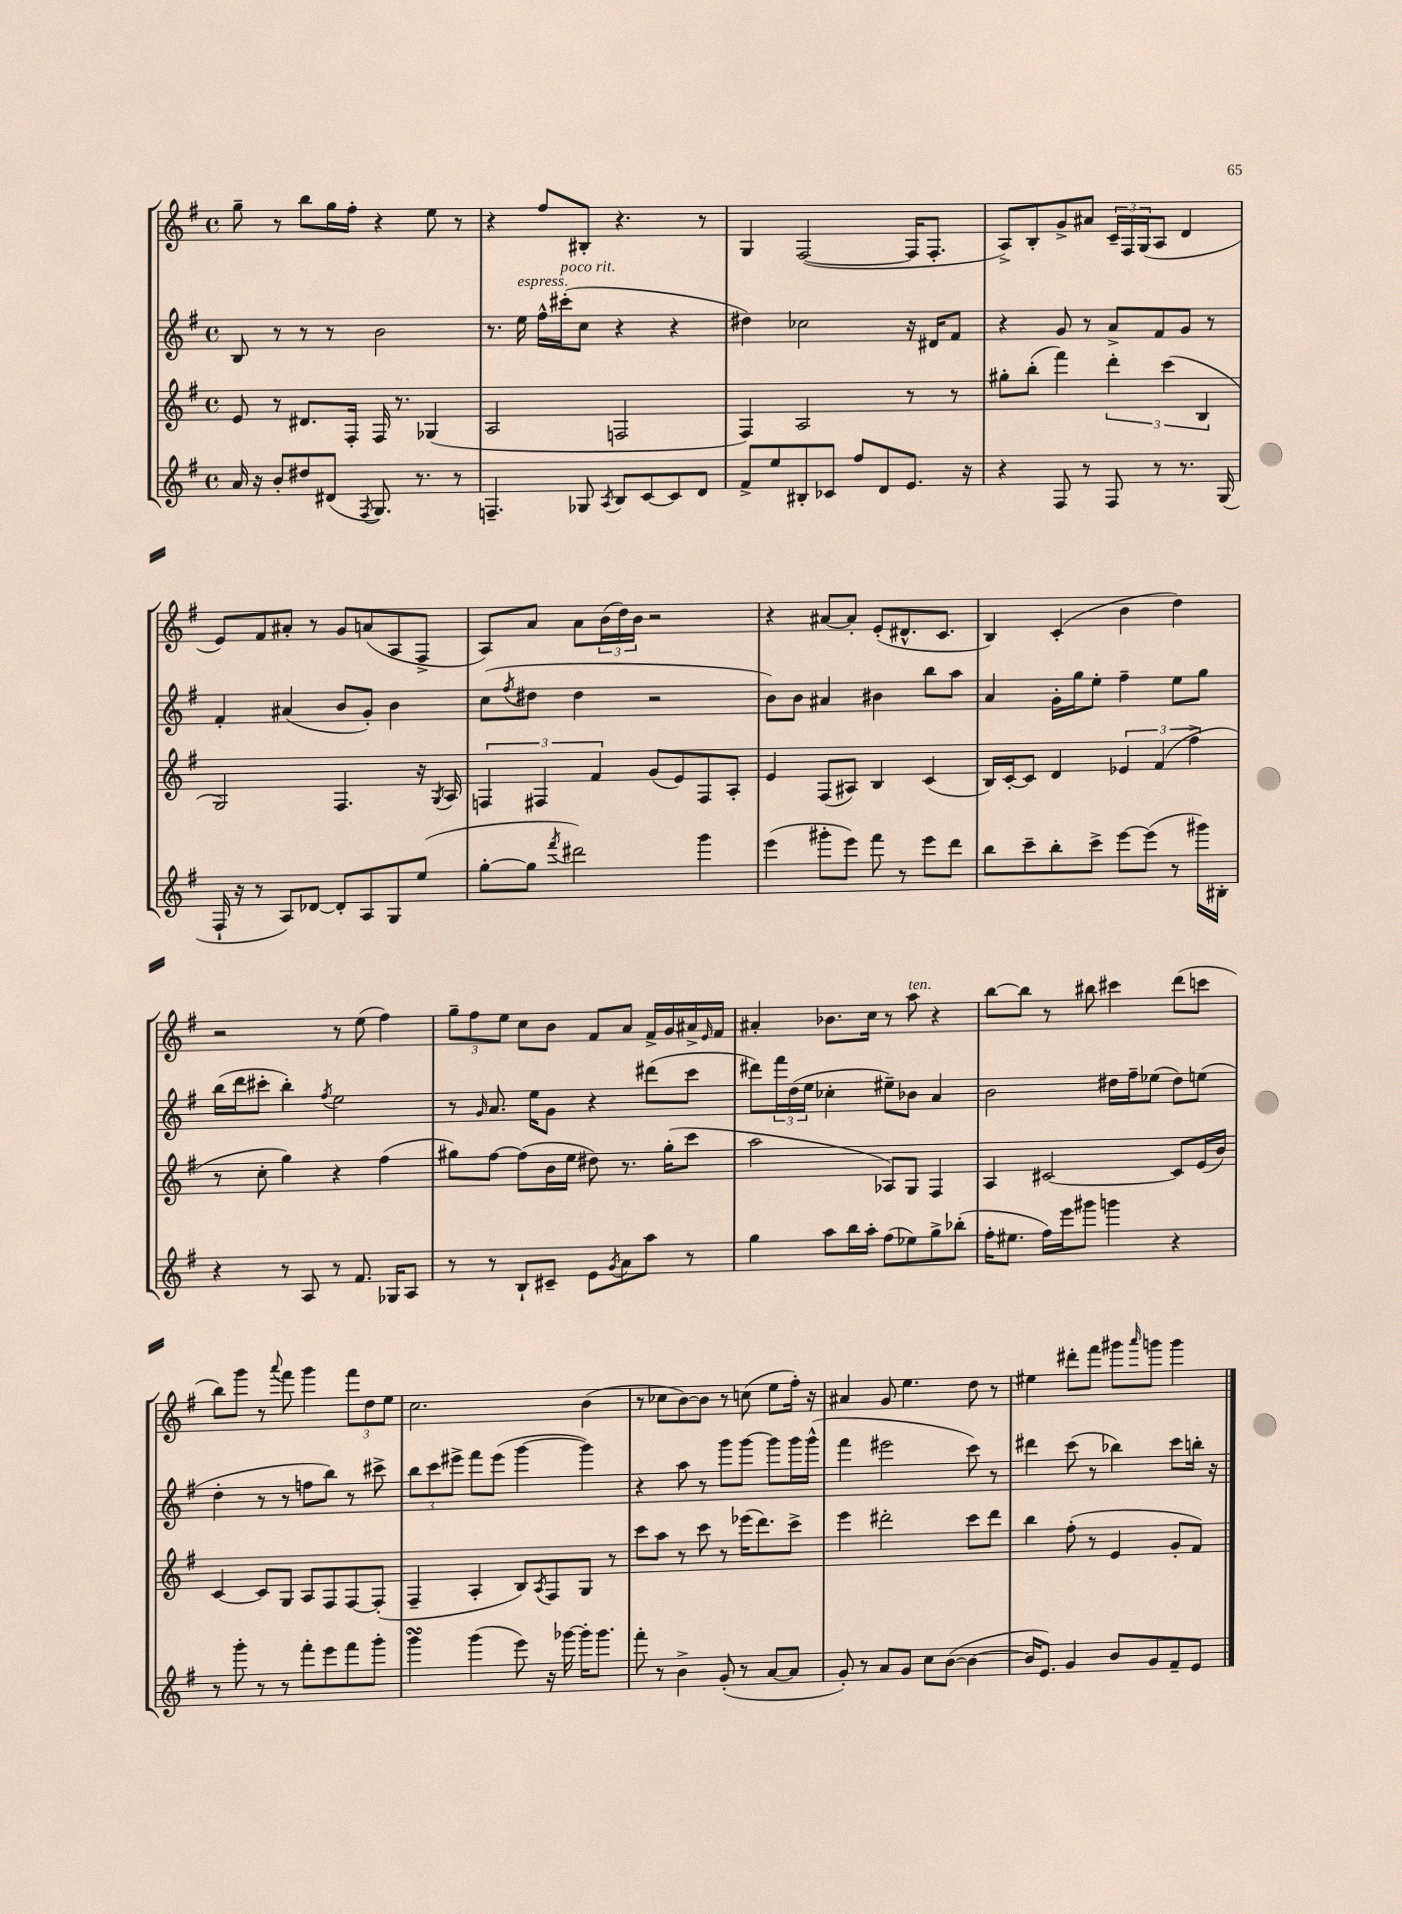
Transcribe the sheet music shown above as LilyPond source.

<<
\new StaffGroup <<
\new Staff = "s0" {
    \clef treble \key g \major \defaultTimeSignature \time 4/4
    g''8-- r8 b''8 g''16 fis''16-. r4 e''8 r8 |
    r4 fis''8 bis8-. r4. r8 |
    g4 fis2~( fis16 fis8.-. |
    a8->) b8-. g'8-> ais'8 \tuplet 3/2 { c'16-- fis16 g16( } a8 d'4 |
    e'8) fis'8 ais'8-. r8 g'8 a'8( a8 fis8-> |
    a8) a'8 a'8 \tuplet 3/2 { b'16( d''16) b'16 } r2 |
    r4 ais'8~ ais'8-. e'8-.( dis'8.-^ c'8. |
    b4) c'4-.( b'4 d''4) |
    r2 r8 e''8( fis''4) |
    \tuplet 3/2 { g''8-- fis''8 e''8 } c''8 b'8 fis'8 a'8 fis'16-> g'16 ais'16-> \grace { e'16 } fis'16 |
    ais'4-. bes'8. c''16 r8 a''8^\markup { \italic "ten." } r4 |
    b''8~ b''8 r8 bis''8 cis'''4 d'''8( c'''8 |
    b''8) g'''8 r8 \appoggiatura { a'''8 } fis'''8 g'''4 \tuplet 3/2 { fis'''8 d''8 e''8 } |
    c''2. b'4( |
    r8 ces''8 b'8~) b'8 r8 c''8( e''8 fis''16-.) r16 |
    ais'4 g'8 e''4. d''8 r8 |
    eis''4 dis'''8-. fis'''8 gis'''8 \grace { a'''16 } g'''8 g'''4 \bar "|." |
}
\new Staff = "s1" {
    \clef treble \key g \major \defaultTimeSignature \time 4/4
    b8 r8 r8 r8 b'2 |
    r8. e''16^\markup { \italic "espress." } fis''16-^ cis'''16-.^\markup { \italic "poco rit." }( c''8 r4 r4 |
    dis''4) ces''2 r16 dis'16 fis'8 |
    r4 g'8 r8 a'8-> fis'8 g'8 r8 |
    fis'4-. ais'4( b'8 g'8-.) b'4 |
    c''8( \acciaccatura { fis''8 } dis''8 dis''4 r2 |
    b'8) b'8 ais'4 bis'4 b''8 a''8 |
    a'4 g'16-. g''16 e''8-. fis''4-- e''8 g''8 |
    b''16( d'''16 cis'''8-. b''4-.) \acciaccatura { fis''8 } e''2 |
    r8 \grace { g'16 } a'8. e''16 g'8 r4 dis'''8( c'''8 |
    dis'''8) \tuplet 3/2 { fis'''16 d''16( e''16 } ces''4-. eis''8--) bes'8 a'4 |
    b'2 dis''16 fis''16-- ees''8( dis''8) e''8( |
    d''4-. r8 r8 f''8 b''8) r8 cis'''8-> |
    \tuplet 3/2 { b''8 c'''8 eis'''8-> } fis'''8 eis'''8( g'''4~ g'''4) |
    r4 a''8 r8 g'''8 g'''8~ g'''8 g'''16 g'''16-^( |
    fis'''4 eis'''2 c'''8) r8 |
    dis'''4 c'''8( r8 bes''4) c'''8 b''16-. r16 \bar "|." |
}
\new Staff = "s2" {
    \clef treble \key g \major \defaultTimeSignature \time 4/4
    e'8 r8 dis'8. fis16-. fis16 r8. ges4( |
    a2 f2 |
    fis4) a2 r8 r8 |
    gis''8-. b''8-.( fis'''4) \tuplet 3/2 { d'''4-. c'''4( b4 } |
    g2) fis4. r16 \acciaccatura { g8 } a16 |
    \tuplet 3/2 { f4 fis4 fis'4 } g'8( e'8) fis8 a8-. |
    e'4 fis8( ais8) b4 c'4( |
    b16) c'16~-. c'8 d'4 \tuplet 3/2 { ees'4 fis'4( fis''4-> } |
    r8 c''8-. g''4) r4 fis''4( |
    gis''8) fis''8~ fis''8( b'16 e''16 dis''8) r8. gis''16-.( c'''8 |
    a''2 aes8) g8 fis4 |
    a4 cis'2~ cis'8 e'16( b'16) |
    c'4~ c'8 g8 a8 fis8 fis8~ fis8-.( |
    fis4-- a4-. b8) \acciaccatura { a8 } fis8 g8 r8 |
    c'''8 a''8 r8 c'''8 r8 ees'''16( d'''8.) c'''8-> |
    e'''4 dis'''2-. c'''8 dis'''8 |
    b''4 fis''8-.( r8 e'4 g'8-. fis'8) \bar "|." |
}
\new Staff = "s3" {
    \clef treble \key g \major \defaultTimeSignature \time 4/4
    a'16 r16 b'8-. dis''8 dis'8( \acciaccatura { fis8 } g8.) r8. r8 |
    f4.-- ges8 \acciaccatura { a8 } b8 c'8~ c'8 d'8 |
    fis'8-> e''8 bis8-. ces'8 fis''8 d'8 e'8. r16 |
    r4 fis8 r8 fis8 r8 r8. g16( |
    fis16-! r16 r8 a8) des'8~ des'8-. a8 g8 e''8( |
    g''8~-. g''8 \acciaccatura { fis'''8 } dis'''2) g'''4 |
    e'''4( gis'''8-. e'''8) fis'''8 r8 e'''8 d'''8 |
    b''8 c'''8-- b''8-. c'''8-> e'''8~ e'''8( r8 gis'''16) bis16-. |
    r4 r8 a8 r8 fis'8. ges16 a8 |
    r8 r8 b8-! cis'8-- e'8 \acciaccatura { g'8 } a'8 a''8 r8 |
    g''4 a''8 b''16 a''16-. fis''8( ees''8) g''8-> bes''8-.( |
    fis''16-. eis''8. fis''16) e'''16 gis'''8 g'''4 r4 |
    r8 g'''8-. r8 r8 fis'''8-. e'''8 fis'''8 g'''8-. |
    g'''4\turn g'''4( e'''8) r16 ges'''16~ ges'''16-. ges'''8. |
    fis'''8-. r8 b'4-> g'8-.( r8 a'8~ a'8 |
    g'8-.) r8 a'8 g'8 c''8 b'8~( b'4~ |
    b'16 e'8.) g'4 b'8 g'8 fis'8-- e'8 \bar "|." |
}
>>
>>
\layout { \context { \Score \remove "Bar_number_engraver" } }
